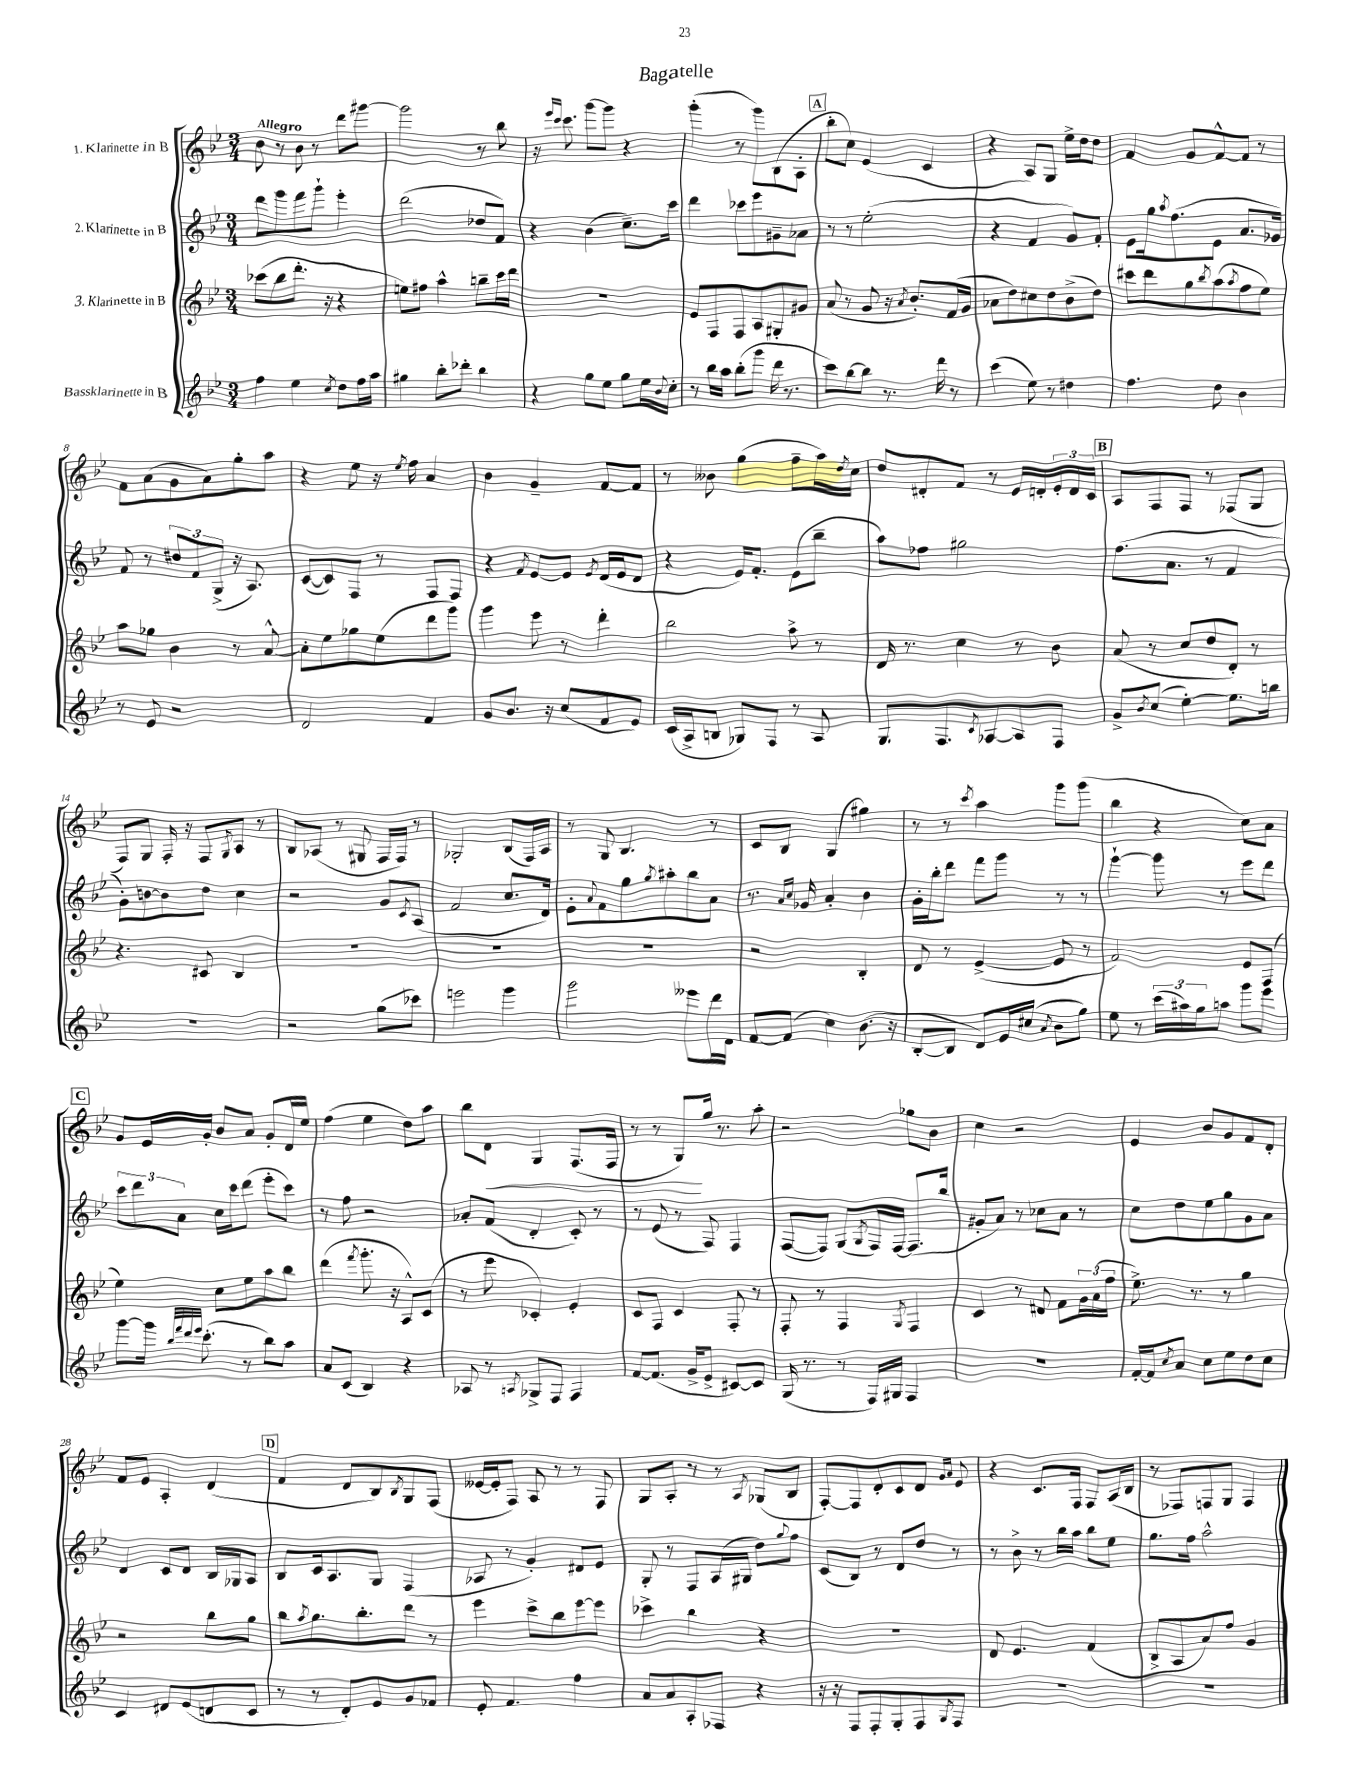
\header { title = "Bagatelle" }
<<
\new StaffGroup <<
\new Staff = "s0" \with { instrumentName = "1. Klarinette in B" } {
    \clef treble \key bes \major \numericTimeSignature \time 3/4 \tempo "Allegro"
    bes'8 r8 bes'8 r8 d'''8 gis'''8~ |
    gis'''2 r8 bes''8 |
    r16 \grace { ees'''16 c'''16 } c'''8. g'''8~ g'''8 r4 |
    g'''4-.( r8 g'''8) bes8( a8-. |
    \mark \markup { \box "A" } bes''8-. c''8) ees'4( c'4 |
    r4 a8) g8 ees''16-> d''16 d''8 |
    f'4 g'8 f'8~-^ f'8 r8 |
    f'8 a'8( g'8 a'8) g''8-. a''8 |
    r4 ees''8 r16 \acciaccatura { ees''8 } f''16 a'4 |
    bes'4 g'4-- f'8~ f'8 |
    r8 beses'8 g''4( f''8-- a''16) \acciaccatura { d''8 } c''16 |
    d''8 dis'8-. f'8 r8 ees'16 d'16-. \tuplet 3/2 { ees'16-. d'16 c'16 } |
    \mark \markup { \box "B" } a8 f8 f8 r8 fes8( g8 |
    f8) g8 f16-. r16 f8 \acciaccatura { g8 } a8 r8 |
    bes8 aes8( r8 gis8 f16 f16) r8 |
    ges2-. bes8( f16) a16 |
    r8 g8 bes4. r8 |
    c'8 bes8 g4( gis''4) |
    r8 r8 \acciaccatura { c'''8 } a''4 g'''8 g'''8( |
    bes''4 r4 c''8) a'8 |
    \mark \markup { \box "C" } g'8 ees'16 g'16-. bes'8 a'8 g'8-. d'16 ees''16 |
    f''4( ees''4 d''8) a''8 |
    bes''8 d'8\< g4 f8.( f16 |
    r8 r8 g8\!) g''16 r8. a''8-. |
    r2 ges''8 bes'8 |
    c''4 r2 |
    ees'4 bes'8 g'8 f'8 d'8-. |
    f'8 ees'8 a4-. d'4( |
    \mark \markup { \box "D" } f'4 d'8 bes8) \acciaccatura { bes8 } g8 f8( |
    eeses'16~ eeses'16-. f8) a8 r8 r8 f8 |
    g8 a8-. r8 r8 \acciaccatura { a8 } ges8( bes8 |
    f8~-.) f8 d'8-. c'8 d'8 \grace { g'16 a'16 } ees'8 |
    r4 c'8. f16 f8 a16( bes16 |
    r8 fes8) f8 g8 f4 \bar "|." |
}
\new Staff = "s1" \with { instrumentName = "2. Klarinette in B" } {
    \clef treble \key bes \major \numericTimeSignature \time 3/4
    d'''8 g'''8 f'''8 g'''8-! ees'''4-. |
    d'''2( des''8 f'8) |
    r4 bes'4( c''8.--) c'''16 |
    d'''4 ces'''8 ees'''8 gis'8-- aes'8 |
    \mark \markup { \box "A" } r8 r8 ees''2-.( |
    r4 f'4 g'8) f'8-. |
    ees'8 g''16 \acciaccatura { a''8 } f''8.( ees'8 a'8. ges'16) |
    f'8 r8 \tuplet 3/2 { dis''8 f'8 g8->( } r16 a8.) |
    c'8~( c'8) f8 r8 f8 f8 |
    r4 \acciaccatura { f'8 } ees'8~ ees'8 \acciaccatura { ees'8 } d'16( ees'16 d'8 |
    r4 ees'16) f'8.-. ees'8( bes''8-- |
    a''8) fes''8 gis''2 |
    \mark \markup { \box "B" } f''8.( a'8. r8 f'4 |
    g'8-.) b'8~ b'8 d''8 c''4 |
    r2 g'8 \acciaccatura { c'8 } a8( |
    f'2 c''8. d'16) |
    ees'8-. \appoggiatura { a'8 } f'8 g''8 \acciaccatura { g''8 } ais''8-. bes''8 a'8 |
    r8. \grace { a'16 c''16 } ges'16 a'4-. bes'4 |
    g'16-. bes''16-. d'''8 f'''8 g'''8 r8 r8 |
    g'''4~-! g'''8 r8 ees'''8 d'''8 |
    \mark \markup { \box "C" } \tuplet 3/2 { c'''8 d'''8 a'8 } c''16 c'''16 d'''8( ees'''8-. c'''8) |
    r8 f''8 r2 |
    aes'8-. f'8( d'4-. c'8-.) r8 |
    r8 ees'8( r8 f8) f4 |
    f8~( f8) g8( \acciaccatura { g8 } f16) f16~ f8.( bes''16 |
    gis'8-. a'8) r8 ces''8 a'8 r8 |
    c''8 d''8 ees''8 g''8 g'8 a'8 |
    d'4 c'8 d'8 bes16 ges16 a8 |
    \mark \markup { \box "D" } bes8 c'16 a8. g8 f4( |
    aes8 r8 g'4-.) dis'8 ees'8 |
    g8-. r8 f8 a16( gis16 d''8) \appoggiatura { g''8 } f''8 |
    c'8( bes8) r8 d'8 d''8 r8 |
    r8 bes'8-> r8 bes''16 a''16 bes''8 ees''8 |
    g''8. f''16 a''2-^ \bar "|." |
}
\new Staff = "s2" \with { instrumentName = "3. Klarinette in B" } {
    \clef treble \key bes \major \numericTimeSignature \time 3/4
    ces'''8( bes''8 d'''8.-. r16 r4 |
    e''8) fis''8 a''4-^ b''8-- c'''16 d'''16 |
    R2. |
    ees'8 f8 f8 a8 gis8-. gis'8 |
    \mark \markup { \box "A" } a'8( r8 g'8 r16 \acciaccatura { a'8 } bes'8.-.) f'16( g'16 |
    aes'8 d''8) cis''8 d''8 bes'8->( d''8) |
    cis'''8 d'''8 g''8 \acciaccatura { bes''8 } a''8( \acciaccatura { a''8 } f''8 ees''8) |
    a''8 ges''8 bes'4 r8 a'8~-^ |
    a'8-. ees''8 ges''8 ees''8( d'''8 g'''8) |
    g'''4 ees'''8 r8 d'''4-. |
    bes''2 a''8-> r8 |
    d'16 r8. c''4 r8 bes'8 |
    \mark \markup { \box "B" } a'8( r8 c''8 d''8 d'8-.) r8 |
    r4. cis'8 bes4 |
    R2. |
    R2. |
    R2. |
    r2 bes4-. |
    d'8 r8 ees'4~->( ees'8 r8 |
    f'2) ees'8 f8( |
    \mark \markup { \box "C" } ees''4) c''8 ees''8 a''8 bes''8 |
    d'''4( \acciaccatura { f'''8 } g'''8.-. r16 a8-^) c'8( |
    r8 ees'''8 ces'4-.) ees'4-. |
    c'8 f8 c'4 f8-. r8 |
    f8-. r8 f4 \acciaccatura { g8 } f4 |
    c'4 r8 dis'8 f'8 \tuplet 3/2 { g'16 a'16( f''16 } |
    ees''8.->) r8. r8 g''4 |
    r2 bes''8 g''8 |
    \mark \markup { \box "D" } bes''8 \acciaccatura { a''8 } g''8. bes''8.-. d'''8 r8 |
    ees'''4 c'''8-> bes''8 ees'''8~ ees'''8 |
    ces'''4-> bes''4 r4 |
    R2. |
    d'8 ees'4. f'4( |
    bes8-> a8 a'8) f''8 g'4 \bar "|." |
}
\new Staff = "s3" \with { instrumentName = "Bassklarinette in B" } {
    \clef treble \key bes \major \numericTimeSignature \time 3/4
    f''4 ees''4 \acciaccatura { c''8 } d''8 f''16 a''16 |
    gis''4 bes''8-. des'''8-. bes''4 |
    r4 g''8 ees''8 g''8 ees''16 \appoggiatura { bes'8 } c''16-. |
    r8 bes''16 a''16 bes''8-.( g'''8 d'''16 r8. |
    \mark \markup { \box "A" } c'''8) bes''8~ bes''8 r8. d'''16 r8 |
    c'''4( ees''8) r8 dis''4 |
    f''4. d''8 bes'4 |
    r8 ees'8 r2 |
    d'2 f'4 |
    g'8 bes'8. r16 c''8( f'8 ees'8) |
    c'16( a16-> b8 ges8) f8 r8 a8 |
    g8. f8. \acciaccatura { c'8 } aes8~ aes8 f8 |
    \mark \markup { \box "B" } g'8-> \acciaccatura { bes'8 } c''8( ees''4~-.) ees''8. b''16 |
    R2. |
    r2 g''8( ces'''8) |
    e'''2 g'''4 |
    g'''2 eeses'''8 d'''16 d'16 |
    f'8~ f'8( c''4) bes'8.( r16 |
    bes8~-. bes8 d'8) ees'16 cis''16( \acciaccatura { a'8 } bes'8 g''8) |
    ees''8 r8 \tuplet 3/2 { c'''16( ais''16) g''16 } a''8 g'''8 ees'''8 |
    \mark \markup { \box "C" } g'''8~ g'''16 \grace { bes''32 f'''32 d'''32 ees'''32 } c'''8.-.( r8 bes''8) a''8 |
    a'8 c'8( bes4) r4 |
    aes8 r8 \acciaccatura { a8 } ges8-> f8 f4 |
    f'8~ f'8.( g'16-> ees'8-> cis'8~) cis'8 |
    g16( r8. r8 f16) gis16 f4 |
    R2. |
    f'16~-. f'16 \acciaccatura { c''8 } a'8 c''8 ees''8 d''8 c''8 |
    c'4 dis'8 ees'8( d'8 c'8 |
    \mark \markup { \box "D" } r8 r8 d'8-.) ees'8 g'8 fes'8 |
    ees'8-. f'4. f''4 |
    a'8 a'8 a8-. fes8 r4 |
    r16 r16 f8 f8-. g8-. f8 \acciaccatura { g8 } f8 |
    R2. |
    R2. \bar "|." |
}
>>
>>
